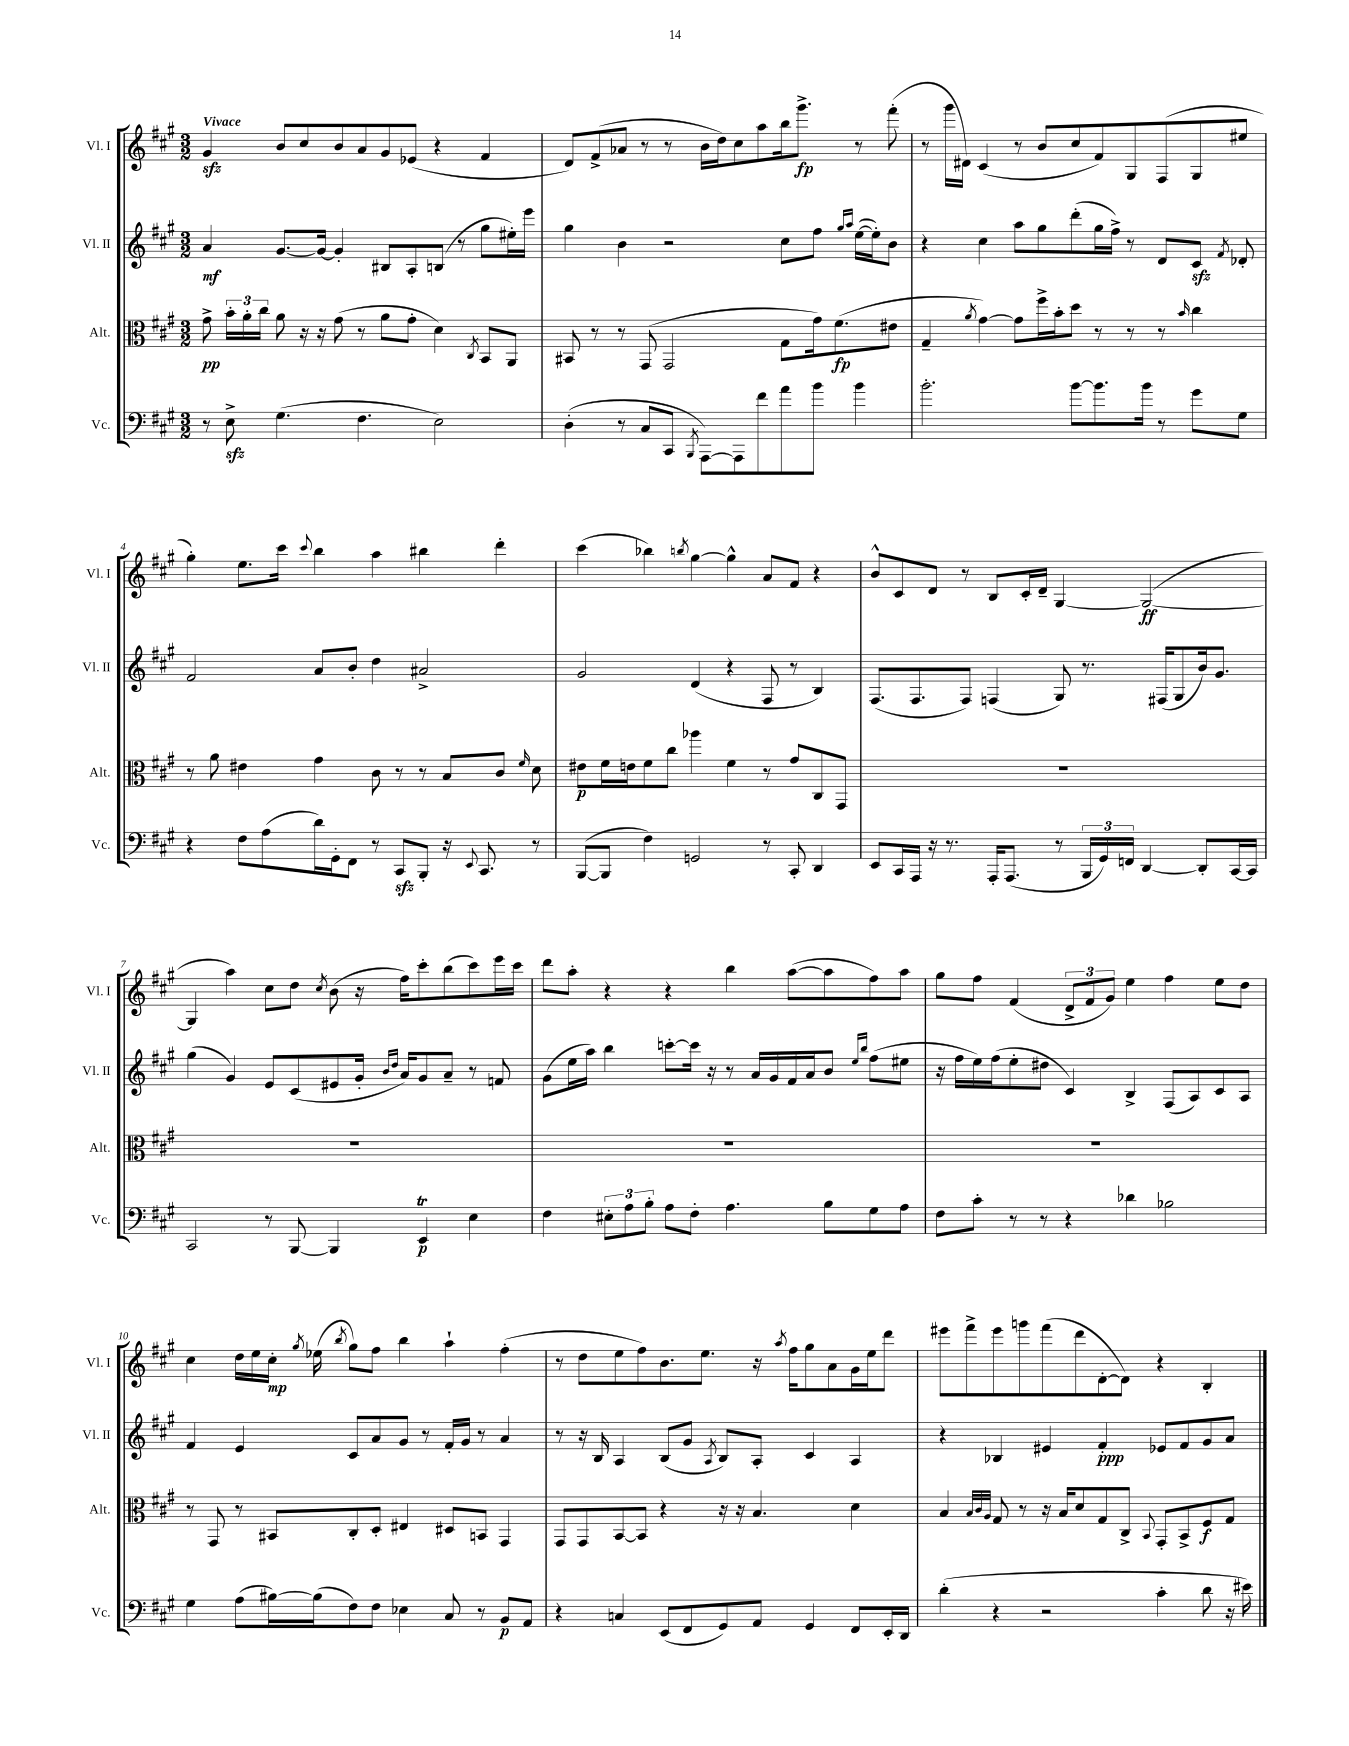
<<
\new StaffGroup <<
\new Staff = "s0" \with { instrumentName = "Vl. I" shortInstrumentName = "Vl. I" } {
    \clef treble \key a \major \numericTimeSignature \time 3/2 \tempo "Vivace"
    \autoBeamOff gis'4\sfz b'8[ cis''8 b'8 a'8 gis'8 ees'8]( r4 fis'4 |
    d'8[) fis'8->( aes'8] r8 r8 b'16[ d''16) cis''8 a''8 b''16 gis'''8.]->\fp r8 fis'''8-.( |
    r8 gis'''16[ dis'16]) cis'4( r8 b'8[ cis''8 fis'8) gis8 fis8( gis8 eis''8] |
    gis''4-.) e''8.[ cis'''16] \appoggiatura { cis'''8 } b''4 a''4 bis''4 d'''4-. |
    cis'''4( bes''4) \acciaccatura { b''8 } gis''4~ gis''4-^ a'8[ fis'8] r4 |
    b'8[-^ cis'8 d'8] r8 b8[ cis'16-. d'16]-- gis4~ gis2~\ff( |
    gis4 a''4) cis''8[ d''8] \acciaccatura { cis''8 } b'8( r16 fis''16[) cis'''8-. b''8( cis'''8) e'''16 cis'''16] |
    d'''8[ a''8]-. r4 r4 b''4 a''8[~( a''8 fis''8) a''8] |
    gis''8[ fis''8] fis'4( \tuplet 3/2 { d'8[-> fis'8 gis'8]) } e''4 fis''4 e''8[ d''8] |
    cis''4 d''16[ e''16 cis''16]-.\mp \acciaccatura { gis''8 } ees''16( \acciaccatura { b''8 } gis''8[) fis''8] b''4 a''4-! fis''4-.( |
    r8 d''8[ e''8 fis''8) b'8. e''8.] r16 \acciaccatura { a''8 } fis''16[ gis''8 a'8 gis'16 e''16 d'''8] |
    eis'''8[ fis'''8-> eis'''8 g'''8 fis'''8( d'''8 d'8~-. d'8]) r4 b4-. \bar "|." |
}
\new Staff = "s1" \with { instrumentName = "Vl. II" shortInstrumentName = "Vl. II" } {
    \clef treble \key a \major \numericTimeSignature \time 3/2
    \autoBeamOff a'4\mf gis'8.[~ gis'16]~ gis'4-. bis8[ a8-. b8]( r8 gis''8[ eis''16-.) e'''16] |
    gis''4 b'4 r2 cis''8[ fis''8] \grace { gis''16[ a''16] } e''16[~( e''16-.) b'8] |
    r4 cis''4 a''8[ gis''8 d'''8-.( gis''16 fis''16]->) r8 d'8[ cis'8]\sfz \acciaccatura { fis'8 } des'8-. |
    fis'2 a'8[ b'8]-. d''4 ais'2-> |
    gis'2 d'4( r4 fis8 r8 b4) |
    fis8.[( fis8. fis8]) f4( gis8) r8. fis16[( gis8 b'16) gis'8.] |
    gis''4( gis'4) e'8[ cis'8( eis'8 gis'16]-. \grace { b'16[ d''16] } a'16[) gis'8 a'8]-- r8 f'8 |
    gis'8[( e''16 a''16]) b''4 c'''8[~-. c'''16] r16 r8 a'16[ gis'16 fis'16 a'16 b'8] \grace { e''16[ b''16] } fis''8[( eis''8] |
    r16 fis''16[ e''16) fis''16( e''8-. dis''8] cis'4) b4-> fis8[( a8) cis'8 a8] |
    fis'4 e'4 cis'8[ a'8 gis'8] r8 fis'16[-. gis'16] r8 a'4 |
    r8 r16 b16 a4 b8[( gis'8] \acciaccatura { a8 } b8[) a8]-. cis'4 a4 |
    r4 bes4 eis'4 fis'4-.\ppp ees'8[ fis'8 gis'8 a'8] \bar "|." |
}
\new Staff = "s2" \with { instrumentName = "Alt." shortInstrumentName = "Alt." } {
    \clef alto \key a \major \numericTimeSignature \time 3/2
    \autoBeamOff gis'8->\pp \tuplet 3/2 { b'16[-. a'16-. cis''16] } a'8 r16 r16 gis'8( r8 a'8[ gis'8]-. d'4) \acciaccatura { cis8 } b,8[ a,8] |
    bis,8 r8 r8 gis,8( gis,2 gis8[ gis'16) fis'8.\fp( eis'8] |
    gis4-- \acciaccatura { a'8 } gis'4~) gis'8[ fis''16-> b'16-. d''8] r8 r8 r8 \grace { b'16 } cis''4 |
    r8 a'8 eis'4 gis'4 cis'8 r8 r8 b8[ cis'8] \grace { fis'16 } d'8 |
    eis'8[\p fis'16 e'16 fis'8 cis''8] aes''4 fis'4 r8 gis'8[ cis8 gis,8] |
    R1. |
    R1. |
    R1. |
    R1. |
    r8 gis,8 r8 bis,8[ cis8-. d8]-. eis4 dis8[ b,8] gis,4 |
    gis,8[ gis,8 b,8~ b,8] r4 r16 r16 b4. d'4 |
    b4 \grace { b32[ cis'32 a32] } gis8 r8 r16 b16[ d'8 gis8 cis8]-> \appoggiatura { b,8 } gis,8[-. b,8-> fis8\f gis8] \bar "|." |
}
\new Staff = "s3" \with { instrumentName = "Vc." shortInstrumentName = "Vc." } {
    \clef bass \key a \major \numericTimeSignature \time 3/2
    \autoBeamOff r8 e8->\sfz gis4.( fis4. e2) |
    d4-.( r8 cis8[ cis,8] \acciaccatura { b,,8 } a,,8[~) a,,8 fis'8 a'8 b'8] b'4 |
    b'2.-. b'8[~ b'8. b'16] r8 gis'8[ gis8] |
    r4 fis8[ a8( d'16) gis,16-. fis,8] r8 cis,8[\sfz b,,8]-. r16 \appoggiatura { e,8 } cis,8. r8 |
    b,,8[~( b,,8] fis4) g,2 r8 cis,8-. d,4 |
    e,8[ cis,16 a,,16] r16 r8. a,,16[-. a,,8.]( r8 \tuplet 3/2 { b,,16[ gis,16) f,16] } d,4~ d,8[-. cis,16~ cis,16] |
    cis,2 r8 b,,8~ b,,4 e,4\trill\p e4 |
    fis4 \tuplet 3/2 { eis8[-. a8 b8]-. } a8[ fis8]-. a4. b8[ gis8 a8] |
    fis8[ cis'8]-. r8 r8 r4 des'4 bes2 |
    gis4 a8[( bis16~) bis16( fis8) fis8] ees4 cis8 r8 b,8[\p a,8] |
    r4 c4 e,8[( fis,8 gis,8) a,8] gis,4 fis,8[ e,16-. d,16] |
    d'4-.( r4 r2 cis'4-. d'8 r16 eis'16) \bar "|." |
}
>>
>>
